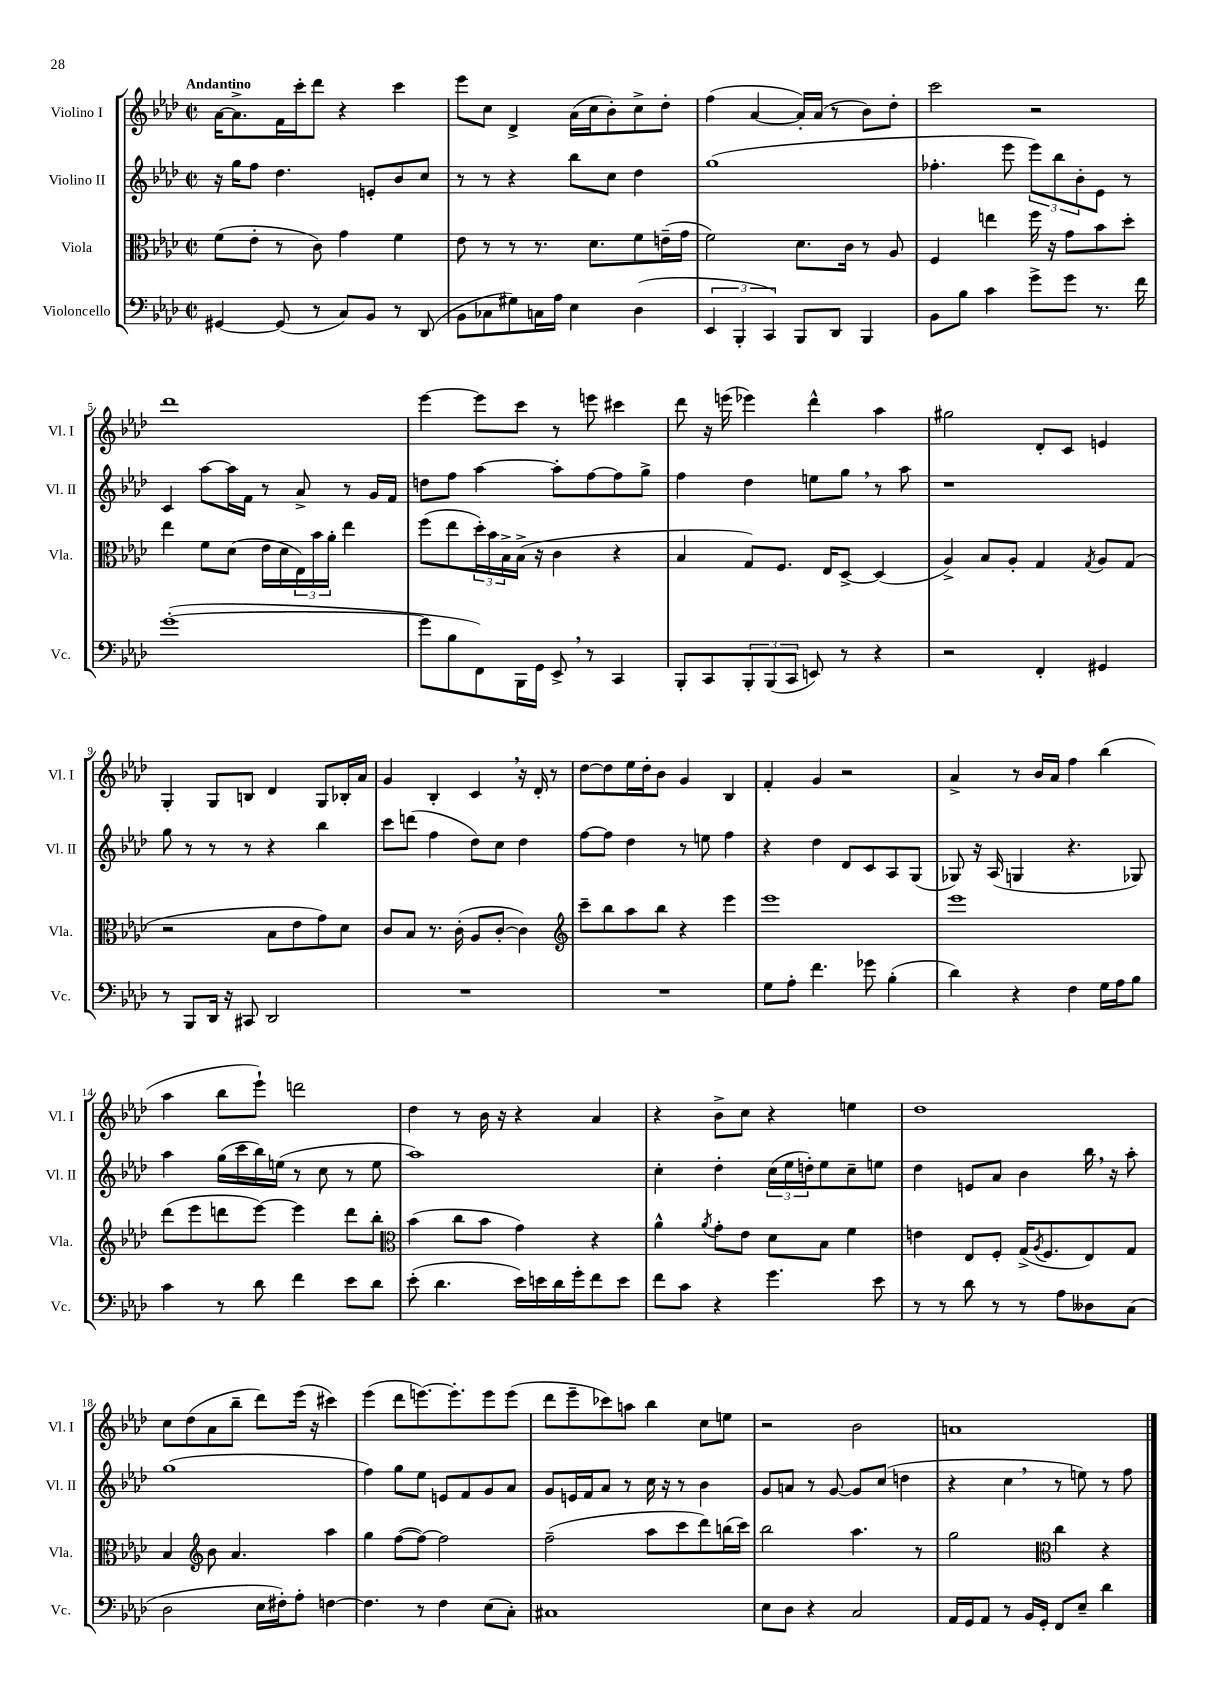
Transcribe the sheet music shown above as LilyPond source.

<<
\new StaffGroup <<
\new Staff = "s0" \with { instrumentName = "Violino I" shortInstrumentName = "Vl. I" } {
    \clef treble \key aes \major \defaultTimeSignature \time 2/2 \tempo "Andantino"
    aes'16~ aes'8.-> f'16 c'''16-. des'''8 r4 c'''4 |
    ees'''8 c''8 des'4-> aes'16( c''16 bes'8-.) c''8-> des''8-. |
    f''4( aes'4~ aes'16-.) aes'16( r8 bes'8) des''8-. |
    c'''2 r2 |
    des'''1 |
    ees'''4~ ees'''8 c'''8 r8 e'''8 cis'''4 |
    des'''8 r16 e'''16( ees'''4) des'''4-^ aes''4 |
    gis''2 des'8-. c'8 e'4 |
    g4-. g8 b8 des'4 g8 bes16-. aes'16 |
    g'4 bes4-. c'4 \breathe r16 des'16-. r8 |
    des''8~ des''8 ees''16 des''16-. bes'8 g'4 bes4 |
    f'4-. g'4 r2 |
    aes'4-> r8 bes'16 aes'16 f''4 bes''4( |
    aes''4 bes''8 ees'''8-!) d'''2 |
    des''4 r8 bes'16 r16 r4 aes'4 |
    r4 bes'8-> c''8 r4 e''4 |
    des''1 |
    c''8 des''8( aes'8 bes''8-- des'''8) ees'''16( r16 cis'''4) |
    ees'''4( des'''8 e'''8.~) e'''8.-. e'''8 e'''8( |
    des'''8 ees'''8-- ces'''8) a''8 bes''4 c''8 e''8 |
    r2 bes'2 |
    a'1 \bar "|." |
}
\new Staff = "s1" \with { instrumentName = "Violino II" shortInstrumentName = "Vl. II" } {
    \clef treble \key aes \major \defaultTimeSignature \time 2/2
    r16 g''16 f''8 des''4. e'8-. bes'8 c''8 |
    r8 r8 r4 bes''8 c''8 des''4 |
    g''1( |
    fes''4.-. ees'''8 \tuplet 3/2 { ees'''8) bes''8 bes'8-. } ees'8 r8 |
    c'4 aes''8~ aes''16 f'16 r8 aes'8-> r8 g'16 f'16 |
    d''8 f''8 aes''4~ aes''8-. f''8~ f''8 g''8-> |
    f''4 des''4 e''8 g''8 \breathe r8 aes''8 |
    r1 |
    g''8 r8 r8 r8 r4 bes''4 |
    c'''8 d'''8( f''4 des''8) c''8 des''4 |
    f''8~ f''8 des''4 r8 e''8 f''4 |
    r4 des''4 des'8 c'8 aes8 g8( |
    ges8) r16 aes16( g4 r4. ges8) |
    aes''4 g''16( c'''16 bes''16) e''16( r8 c''8 r8 e''8 |
    aes''1) |
    c''4-. des''4-. \tuplet 3/2 { c''16( ees''16 d''16-.) } ees''8 c''8-- e''8 |
    des''4 e'8 aes'8 bes'4 bes''16 \breathe r16 aes''8-. |
    g''1( |
    f''4) g''8 ees''8 e'8 f'8 g'8 aes'8 |
    g'8 e'16 f'16 aes'8 r8 c''16 r16 r8 bes'4 |
    g'8 a'8 r8 g'8~ g'8 c''8( d''4 |
    r4 c''4 \breathe r8 e''8) r8 f''8 \bar "|." |
}
\new Staff = "s2" \with { instrumentName = "Viola" shortInstrumentName = "Vla." } {
    \clef alto \key aes \major \defaultTimeSignature \time 2/2
    f'8( ees'8-. r8 c'8) g'4 f'4 |
    ees'8 r8 r8 r8. des'8. f'8 e'16--( g'16 |
    f'2) des'8. c'16 r8 aes8 |
    f4 e''4 f''16 r16 g'8 bes'8 des''8-. |
    ees''4 f'8 des'8( ees'16 des'16 \tuplet 3/2 { ees16) bes'16 aes'16-. } ees''4 |
    f''8( ees''8 \tuplet 3/2 { des''16-.) bes'16 bes16-> } bes16->( r16 c'4 r4 |
    bes4 g8) f8. ees16 des8~-> des4( |
    aes4->) bes8 aes8-. g4 \acciaccatura { g8 } aes8 g8( |
    r2 bes8 ees'8 g'8) des'8 |
    c'8 bes8 r8. c'16-.( aes8 c'8~-. c'4) |
    \clef treble c'''8-- bes''8 aes''8 bes''8 r4 ees'''4 |
    ees'''1 |
    ees'''1 |
    des'''8( ees'''8 d'''8 ees'''8~) ees'''4 d'''8 bes''8-. |
    \clef alto bes'4( c''8 bes'8 g'4) r4 |
    aes'4-^ \acciaccatura { aes'8 } g'8-. ees'8 des'8 bes8 f'4 |
    e'4 ees8 f8-. g16->( \acciaccatura { aes8 } f8. ees8) g8 |
    bes4 \clef treble bes'8 aes'4. aes''4 |
    g''4 f''8~( f''8~) f''2 |
    f''2--( aes''8 c'''8 des'''8) b''16( c'''16) |
    bes''2 aes''4. r8 |
    g''2 \clef alto c''4 r4 \bar "|." |
}
\new Staff = "s3" \with { instrumentName = "Violoncello" shortInstrumentName = "Vc." } {
    \clef bass \key aes \major \defaultTimeSignature \time 2/2
    gis,4~ gis,8( r8 c8) bes,8 r8 des,8( |
    bes,8 ces8 gis8) c16 aes16 ees4 des4( |
    \tuplet 3/2 { ees,4 bes,,4-. c,4) } bes,,8 des,8 bes,,4 |
    bes,8 bes8 c'4 g'8-> g'8 r8. f'16 |
    g'1~-.( |
    g'8 bes8 f,8) bes,,16 g,16 ees,8-> \breathe r8 c,4 |
    bes,,8-. c,8 \tuplet 3/2 { bes,,8-. bes,,8( c,8 } e,8) r8 r4 |
    r2 f,4-. gis,4 |
    r8 bes,,8 des,16 r16 cis,8 des,2 |
    R1 |
    R1 |
    g8 aes8-. f'4. ges'8 bes4-.( |
    des'4) r4 f4 g16 aes16 bes8 |
    c'4 r8 des'8 f'4 ees'8 des'8 |
    ees'8-.( des'4. ees'16) e'16 des'16 g'16-. f'8 e'8 |
    f'8 c'8 r4 g'4. ees'8 |
    r8 r8 des'8 r8 r8 aes8 deses8 c8( |
    des2 ees16 fis16-.) aes8-. f4~ |
    f4. r8 f4 ees8( c8-.) |
    cis1 |
    ees8 des8 r4 c2 |
    aes,16 g,16 aes,8 r8 bes,16 g,16-. f,8 ees8-- des'4 \bar "|." |
}
>>
>>
